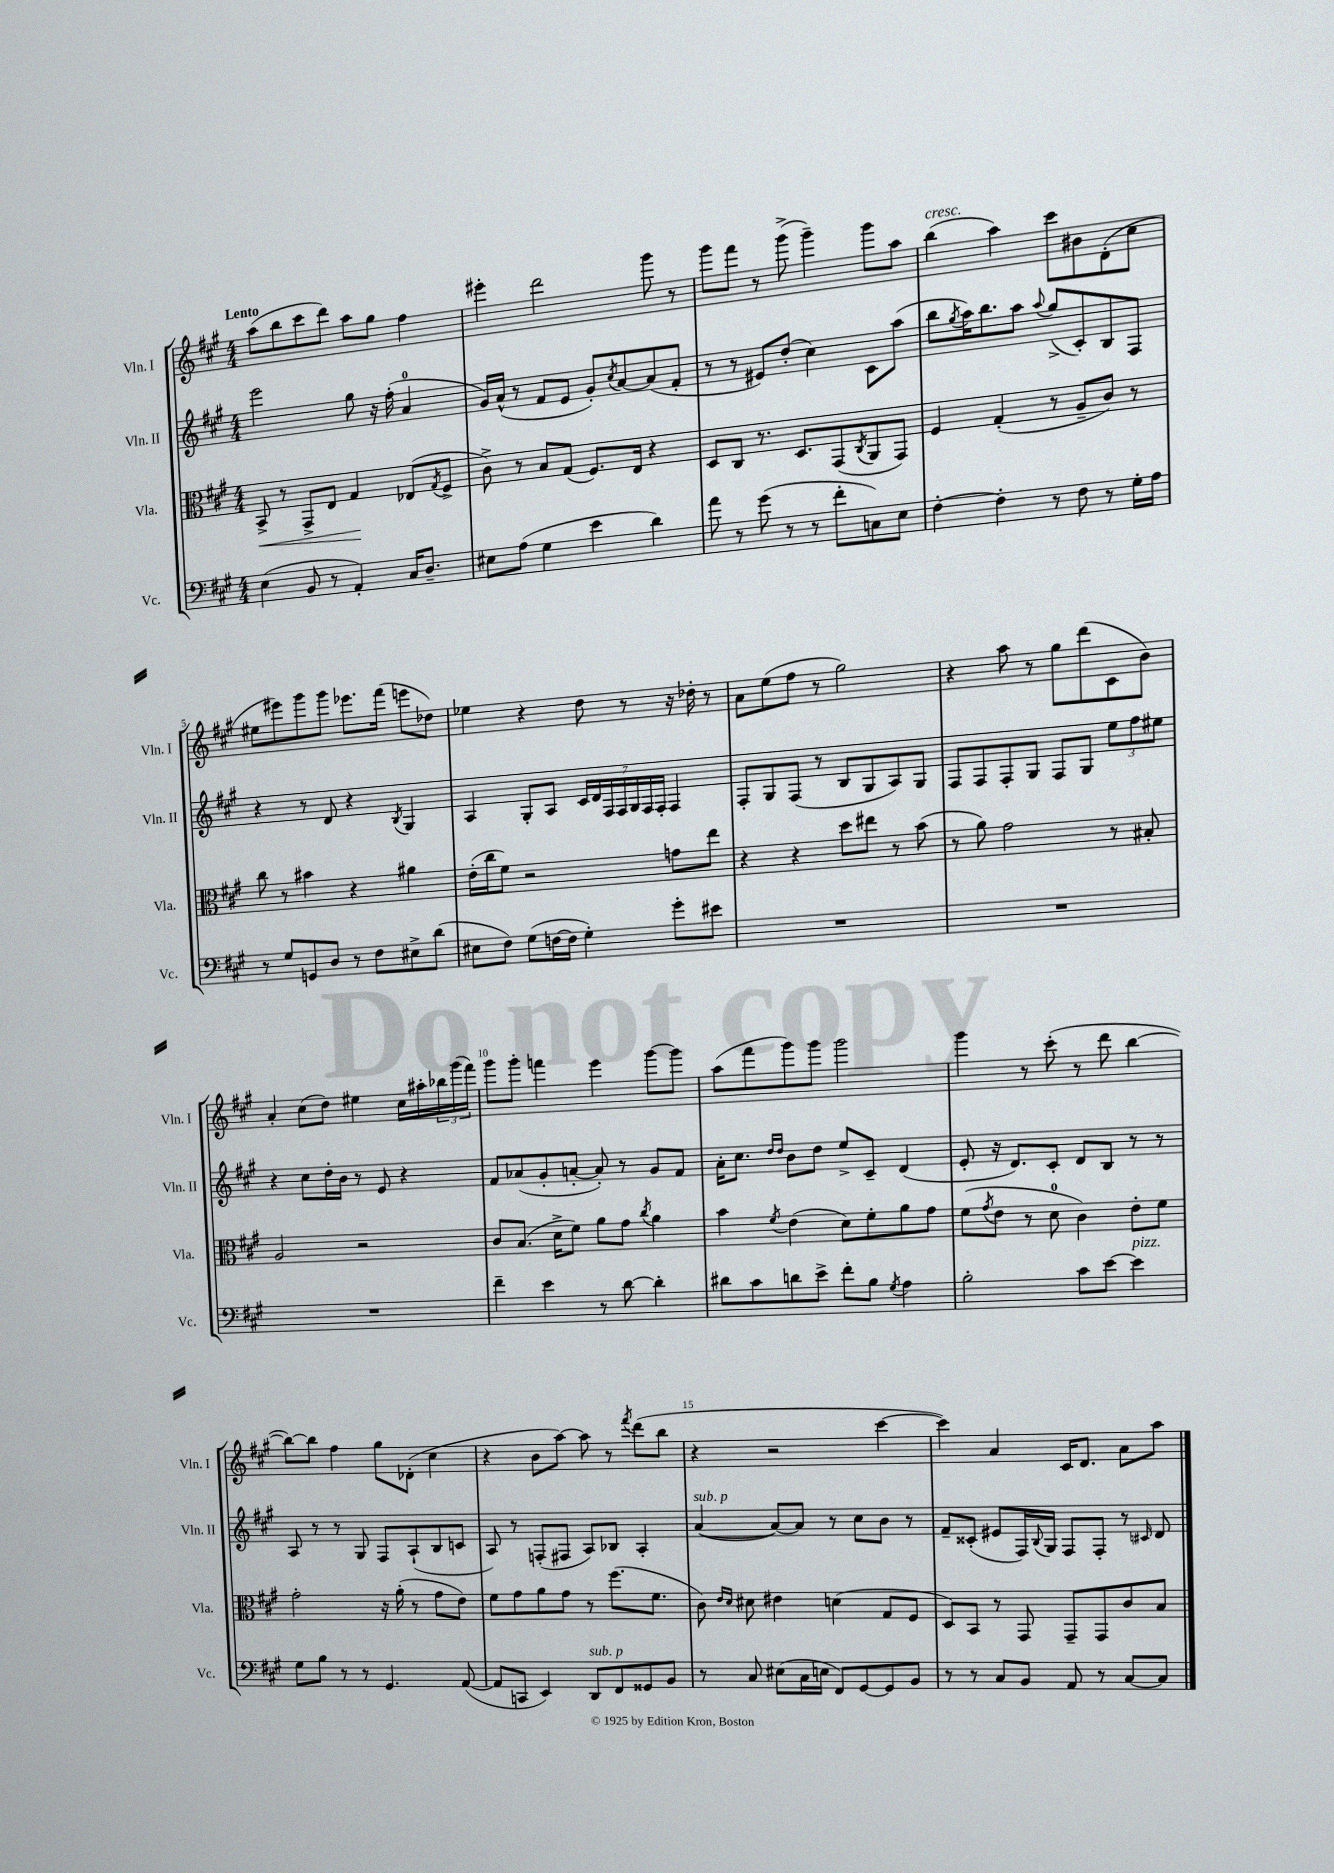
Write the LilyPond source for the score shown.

<<
\new StaffGroup <<
\new Staff = "s0" \with { instrumentName = "Vln. I" shortInstrumentName = "Vln. I" } {
    \clef treble \key a \major \numericTimeSignature \time 4/4 \tempo "Lento"
    a''8( b''8 cis'''8 d'''8) a''8 gis''8 fis''4 |
    eis'''4-. d'''2 gis'''8 r8 |
    gis'''8 fis'''8 r8 gis'''8->( gis'''4--) gis'''8 a''8 |
    b''4^\markup { \italic "cresc." }( a''4) cis'''8 bis'8 d'8-.( cis''8 |
    eis''8 eis'''8) gis'''8 gis'''8 ees'''8. fis'''16( e'''8 des''8) |
    ees''4 r4 d''8 r8 r16 des''16-. r8 |
    a'8 e''8( fis''8 r8 gis''2) |
    r4 a''8 r8 gis''8 d'''8( cis'8 b'8) |
    a'4-. cis''8( d''8) eis''4 cis''16 ais''16-. \tuplet 3/2 { bes''16 gis'''16( fis'''16) } |
    gis'''8 gis'''8-. f'''4 e'''4 gis'''8~ gis'''8 |
    a''8( fis'''8 gis'''8) gis'''8 gis'''2 |
    gis'''4 r8 cis'''8-.( r8 d'''8 b''4~ |
    b''8~) b''8 fis''4 gis''8 des'8-.( cis''4 |
    r4 b'8 a''8~) a''8 r8 \acciaccatura { fis'''8 } d'''8( b''8 |
    r4 r2 cis'''4~ |
    cis'''4) a'4 cis'16 d'8. a'8 a''8 \bar "|." |
}
\new Staff = "s1" \with { instrumentName = "Vln. II" shortInstrumentName = "Vln. II" } {
    \clef treble \key a \major \numericTimeSignature \time 4/4
    e'''2 gis''8 r16 fis''16-.( a'4-0 |
    gis'16) a'16-^( r8 fis'8 e'8 gis'8-.) \acciaccatura { cis''8 } a'8~ a'8( fis'8-. |
    r8 r8 eis'8) d''8-.( cis''4) cis'8 a''8( |
    b''8 \acciaccatura { gis''8 } a''16) b''8. a''8 \appoggiatura { a''8 } gis''8->( cis'8-.) b8 fis8 |
    r4 r8 d'8 r4 \acciaccatura { b8 } gis4 |
    a4 gis8-. a8 \tuplet 7/4 { cis'16 d'16 fis16 fis16 gis16 fis16 fis16-. } fis4 |
    fis8-. gis8 fis8( r8 b8 gis8 a8) gis8 |
    fis8 fis8 fis8-. gis8 fis8 gis8 \tuplet 3/2 { e''8 fis''8 eis''8 } |
    r4 cis''8 d''16-. b'16 r8 e'8 r4 |
    fis'8 aes'8( gis'8-. a'8~-. a'8-.) r8 gis'8 fis'8 |
    a'16-. cis''8. \grace { d''16 d''16 } b'8 d''8 e''8-> cis'8-- d'4( |
    e'8-. r16 d'8.) cis'8-. d'8 b8 r8 r8 |
    a8 r8 r8 gis8 fis8 a8-!( b8 c'8 |
    a8) r8 f8-.( fis8 a8) bes8 a4-. |
    a'4~^\markup { \italic "sub. p" }( a'8~) a'8 r8 cis''8 b'8 r8 |
    fis'8-- cisis'8-.( eis'8 fis16) \appoggiatura { b8 } gis16 fis8 fis8-. r8 \grace { cis'16 } d'8 \bar "|." |
}
\new Staff = "s2" \with { instrumentName = "Vla." shortInstrumentName = "Vla." } {
    \clef alto \key a \major \numericTimeSignature \time 4/4
    b,8->\< r8 gis,8-> e8 gis4\! ees8( \acciaccatura { gis8 } fis8-> |
    cis'8->) r8 b8 gis8( fis8.) e16 r4 |
    d8 cis8 r8. d8. gis,8( \acciaccatura { cis8 } a,8 gis,8) |
    fis4 gis4-.( r8 a8-- cis'8) r8 |
    cis''8 r8 bis'4 r4 ais'4 |
    e'16-.( cis''16 fis'8) r2 g'8 e''8 |
    r4 r4 d''8 eis''8 r8 b'8( |
    r8 a'8) gis'2 r8 bis8-. |
    a2 r2 |
    cis'8 b8.( d'16-> fis'8) a'8 gis'8 \acciaccatura { cis''8 } a'4 |
    b'4 \acciaccatura { fis'8 } e'4( d'8) fis'8-. a'8 gis'8 |
    fis'8( \acciaccatura { gis'8 } e'8 r8 d'8-0 cis'4) e'8-. fis'8 |
    gis'2-. r16 a'16-.( r8 gis'8 e'8) |
    fis'8 gis'8 a'8 gis'8 r8 fis''8.( fis'8. |
    cis'8) \grace { e'16 d'16 } dis'8 eis'4 d'4( gis8 fis8 |
    d8) b,8 r8 gis,8 gis,8-- gis,8 cis'8 b8 \bar "|." |
}
\new Staff = "s3" \with { instrumentName = "Vc." shortInstrumentName = "Vc." } {
    \clef bass \key a \major \numericTimeSignature \time 4/4
    e4( b,8 r8 a,4-.) cis16 d8.-- |
    eis8 a8( gis4 e'4 d'4) |
    a'8 r8 gis'8( r8 r8 fis'8-. c8) e8 |
    fis4~-. fis4-. r8 fis8 r8 gis16-. a16 |
    r8 gis8 g,8 d8 r8 fis8 eis8-> d'8( |
    eis8 fis8) gis8( f16~ f16 gis4-.) gis'8-. eis'8 |
    R1 |
    R1 |
    R1 |
    fis'4-- e'4 r8 d'8~ d'4-. |
    dis'8 cis'8 d'8 e'8-> fis'8-. b8 \acciaccatura { gis8 } a4 |
    b2-. cis'8 e'8~ e'4^\markup { \italic "pizz." } |
    gis8 b8 r8 r8 gis,4. a,8~( |
    a,8 c,8 e,4) d,8^\markup { \italic "sub. p" } fis,8 gisis,8 b,8 |
    r8 cis8 eis8( cis16 e16 fis,8) gis,8~ gis,8 b,8 |
    r8 r8 cis8 b,8 a,8 r8 cis8~ cis8 \bar "|." |
}
>>
>>
\layout { \context { \Score \override BarNumber.break-visibility = ##(#f #t #t) barNumberVisibility = #(every-nth-bar-number-visible 5) } }
